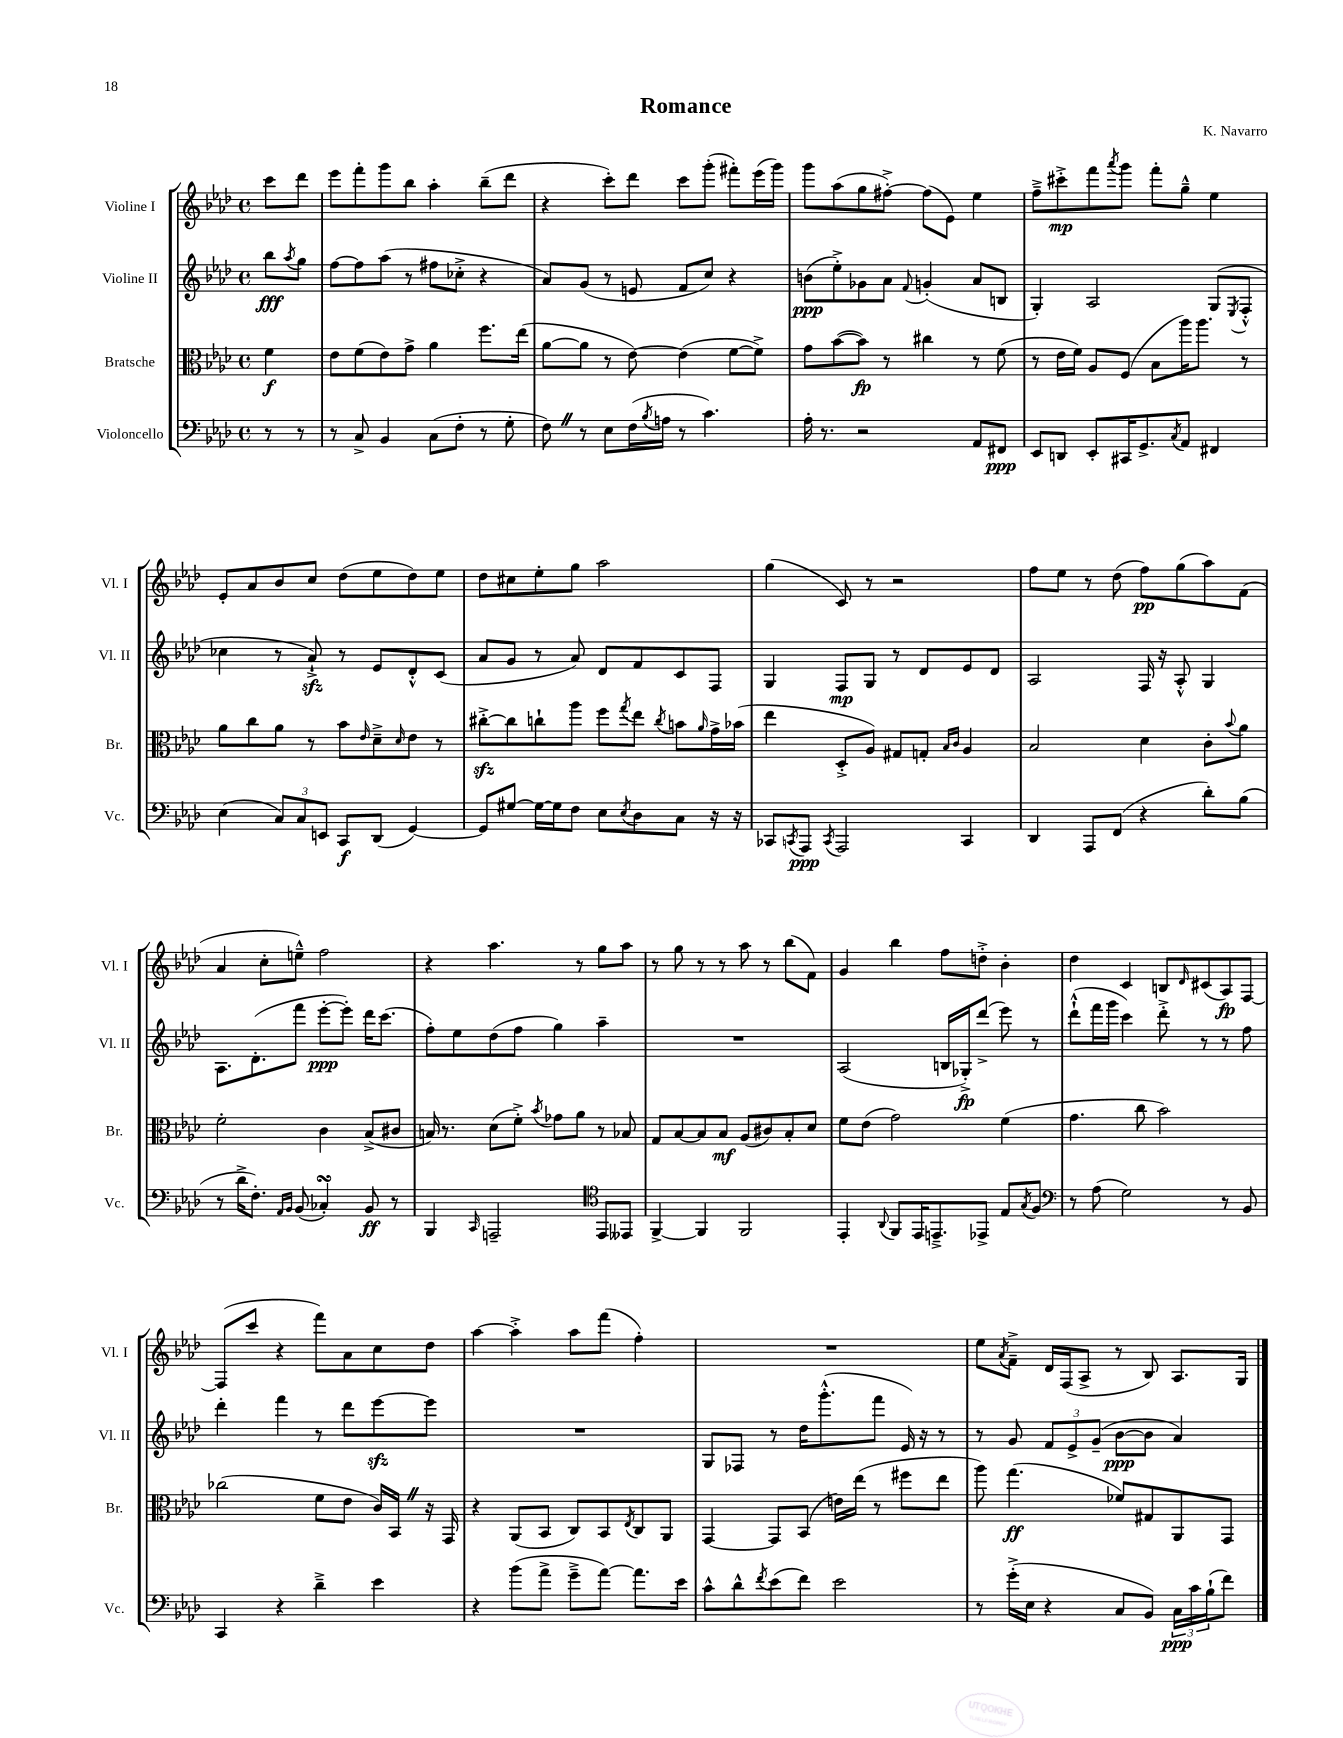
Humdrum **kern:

**kern	**kern	**kern	**kern
*staff4	*staff3	*staff2	*staff1
*clefF4	*clefC3	*clefG2	*clefG2
*k[b-e-a-d-]	*k[b-e-a-d-]	*k[b-e-a-d-]	*k[b-e-a-d-]
*M4/4	*M4/4	*M4/4	*M4/4
*met(c)	*met(c)	*met(c)	*met(c)
8r	4f	8bb-	8ccc
.	.	8qaa-	.
8r	.	8gg	8ddd-
=	=	=	=
8r	8e-	[8ff	8eee-
8C^	(8f	8ff]	8fff'
4BB-	8e-)	(8aa-	8ggg
.	8g^	8r	8bb-
(8C	4a-	8ff#	4aa-'
8F'	.	8cc-'^	.
8r	8.ff	4r	(8bb-~
8G'	.	.	8ddd-
.	(16ee-	.	.
=	=	=	=
8F)	[8a-	8a-)	4r
8r	8a-]	(8g	.
8E-	8r	8r	8ccc')
(16F	[8e-)	8e	8ddd-
8qB-	.	.	.
16A	.	.	.
8r	(4e-]	8f	8ccc
4.c)	.	8cc)	(8ggg'
.	[8f	4r	8fff#')
.	8f^])	.	(16eee-
.	.	.	16ggg)
=	=	=	=
16A-'	8g	(8b	8ggg
8.r	.	.	.
.	([8b-	8ee-'^)	(8aa-
2r	8b-])	8g-	8gg
.	8r	8a-	[8ff#'^)
.	.	8qqf	.
.	4cc#	(4g'	(8ff#]
.	.	.	8e-)
8AA-	8r	8a-	4ee-
8FF#	(8f	8B	.
=	=	=	=
8EE-	8r	4G')	8ff~^
8DD	16e-	.	8ccc#'^
.	16f)	.	.
8EE-'	8A-	2A-	8fff
.	.	.	8qaaa-
16CC#	(8F	.	8ggg
8.GG^	.	.	.
.	8B-	.	8fff'
8qC	.	.	.
8AA-	16aa-)	.	8gg~^^
.	8.aa-	.	.
4FF#	.	(8G	4ee-
.	.	8qE-	.
.	8r	8F'^^	.
=	=	=	=
(4E-	8a-	4cc-	8e-'
.	8cc	.	8a-
12C)	8a-	8r	8b-
12C	.	.	.
.	8r	8a-`^)	8cc
12EE	.	.	.
8CC	8b-	8r	(8dd-
.	16qqe-	.	.
(8DD-	8d-~^	8e-	8ee-
.	16qqd-	.	.
[4GG)	8e-	8d-'^^	8dd-)
.	8r	(8c	8ee-
=	=	=	=
8GG]	[8cc#'^	8a-	8dd-
[8G#	8cc#]	8g	8cc#
16G#_	8cc`	8r	8ee-'
16G#]	.	.	.
8F	8aa-	8a-)	8gg
8E-	8ff	8d-	2aa-
8qE-	8qgg	.	.
8D-	8ee-	8f	.
.	8qcc	.	.
8C	8b	8c	.
.	16qqa-	.	.
16r	16g^	8F	.
16r	(16b-	.	.
=	=	=	=
8CC-	4ee-	4G	(4gg
8qCC	.	.	.
8AAA-	.	.	.
8qCC	.	.	.
2AAA-	8D-'^	8F	8c)
.	8A-)	8G	8r
.	8G#	8r	2r
.	8G'	8d-	.
.	16qqB-	.	.
.	16qqc	.	.
4CC	4A-	8e-	.
.	.	8d-	.
=	=	=	=
4DD-	2B-	2A-	8ff
.	.	.	8ee-
8AAA-	.	.	8r
(8FF	.	.	(8dd-
4r	4d-	16F	8ff)
.	.	16r	.
.	.	8A-'^^	(8gg
8d-')	8c'	4G	8aa-)
.	8qqb-	.	.
(8B-	8a-	.	(8f
=	=	=	=
8r	2f'	8.A-	4a-
16d-^	.	.	.
8.F')	.	(8.d-'	.
.	.	.	8cc'
16qqAA-	.	.	.
16qqBB-	.	.	.
(8BB-	.	8fff	8ee~^^)
4C-')	4c	[8eee-'	2ff
.	.	8eee-'])	.
8BB-	(8B-^	16ddd-	.
.	.	(8.ccc	.
8r	8c#	.	.
=	=	=	=
4BBB-	16B)	8ff')	4r
.	8.r	.	.
.	.	8ee-	.
16qqCC	.	.	.
2AAA~	(8d-	(8dd-	4.aa-
.	8f'^)	8ff	.
.	8qb-	.	.
.	8g-	4gg)	.
.	8a-	.	8r
*clefC4	*	*	*
8EE-	8r	4aa-~	8gg
8EE--	8B-	.	8aa-
=	=	=	=
[4FF^	8G	1r	8r
.	[8B-	.	8gg
4FF]	8B-]	.	8r
.	8B-	.	8r
2FF	(8A-	.	8aa-
.	8c#)	.	8r
.	8B-'	.	(8bb-
.	8d-	.	8f)
=	=	=	=
4EE-'	8f	(2A-	4g
.	(8e-	.	.
8qqAA-	.	.	.
8FF	2g)	.	4bb-
16EE-	.	.	.
8.EE~^	.	.	.
.	.	16B	8ff
.	.	16G-'^)	.
8EE-^	.	(8ddd-^	8dd'^
8E-	(4f	8eee-)	4b-'
8qG	.	.	.
8F	.	8r	.
=	=	=	=
*clefF4	*	*	*
8r	4.g	(8ddd-`^^	4dd-
(8A-	.	16fff	.
.	.	16ggg	.
2G)	.	4ccc)	4c
.	8cc	.	.
.	2b-)	8ddd-'^	8B
.	.	.	16qqd-
.	.	8r	(8c#
8r	.	8r	8A-)
8BB-	.	8ff	[8F
=	=	=	=
4CC	(2cc-	4ddd-'	(8F]
.	.	.	8ccc
4r	.	4fff	4r
4d-~^	8f	8r	8fff)
.	8e-	8ddd-	8a-
4e-	16c)	[8eee-	8cc
.	16BB-	.	.
.	16r	8eee-]	8dd-
.	16GG	.	.
=	=	=	=
4r	4r	1r	[4aa-
(8b-	(8AA-	.	4aa-'^]
8a-^	8BB-	.	.
8g~^	8C)	.	8aa-
[8a-)	8BB-	.	(8fff
.	8qE-	.	.
8.a-]	8C	.	4ff')
.	8AA-	.	.
16e-	.	.	.
=	=	=	=
8c^^	[4GG	8G	1r
8d-^^	.	8F-	.
8qf	.	.	.
(8e-	8GG]	8r	.
8f)	(8BB-	16dd-	.
.	.	(8.ggg'^^	.
2e-	16e)	.	.
.	(16ee-	.	.
.	8r	8fff	.
.	8ff#	16e-)	.
.	.	16r	.
.	8ee-	8r	.
=	=	=	=
8r	8aa-)	8r	8ee-
.	.	.	8qa-
(16g'^	(4.gg	8g	8f~^
16E-	.	.	.
4r	.	12f	16d-
.	.	.	(16F
.	.	12e-^	.
.	.	.	8A-^
.	.	(12g~	.
8C	8f-)	[8b-	8r
8BB-)	8G#	8b-]	8B-)
24C	8AA-	4a-)	8.A-
24c	.	.	.
(24B-`	.	.	.
8f)	8GG	.	.
.	.	.	16G
==	==	==	==
*-	*-	*-	*-
